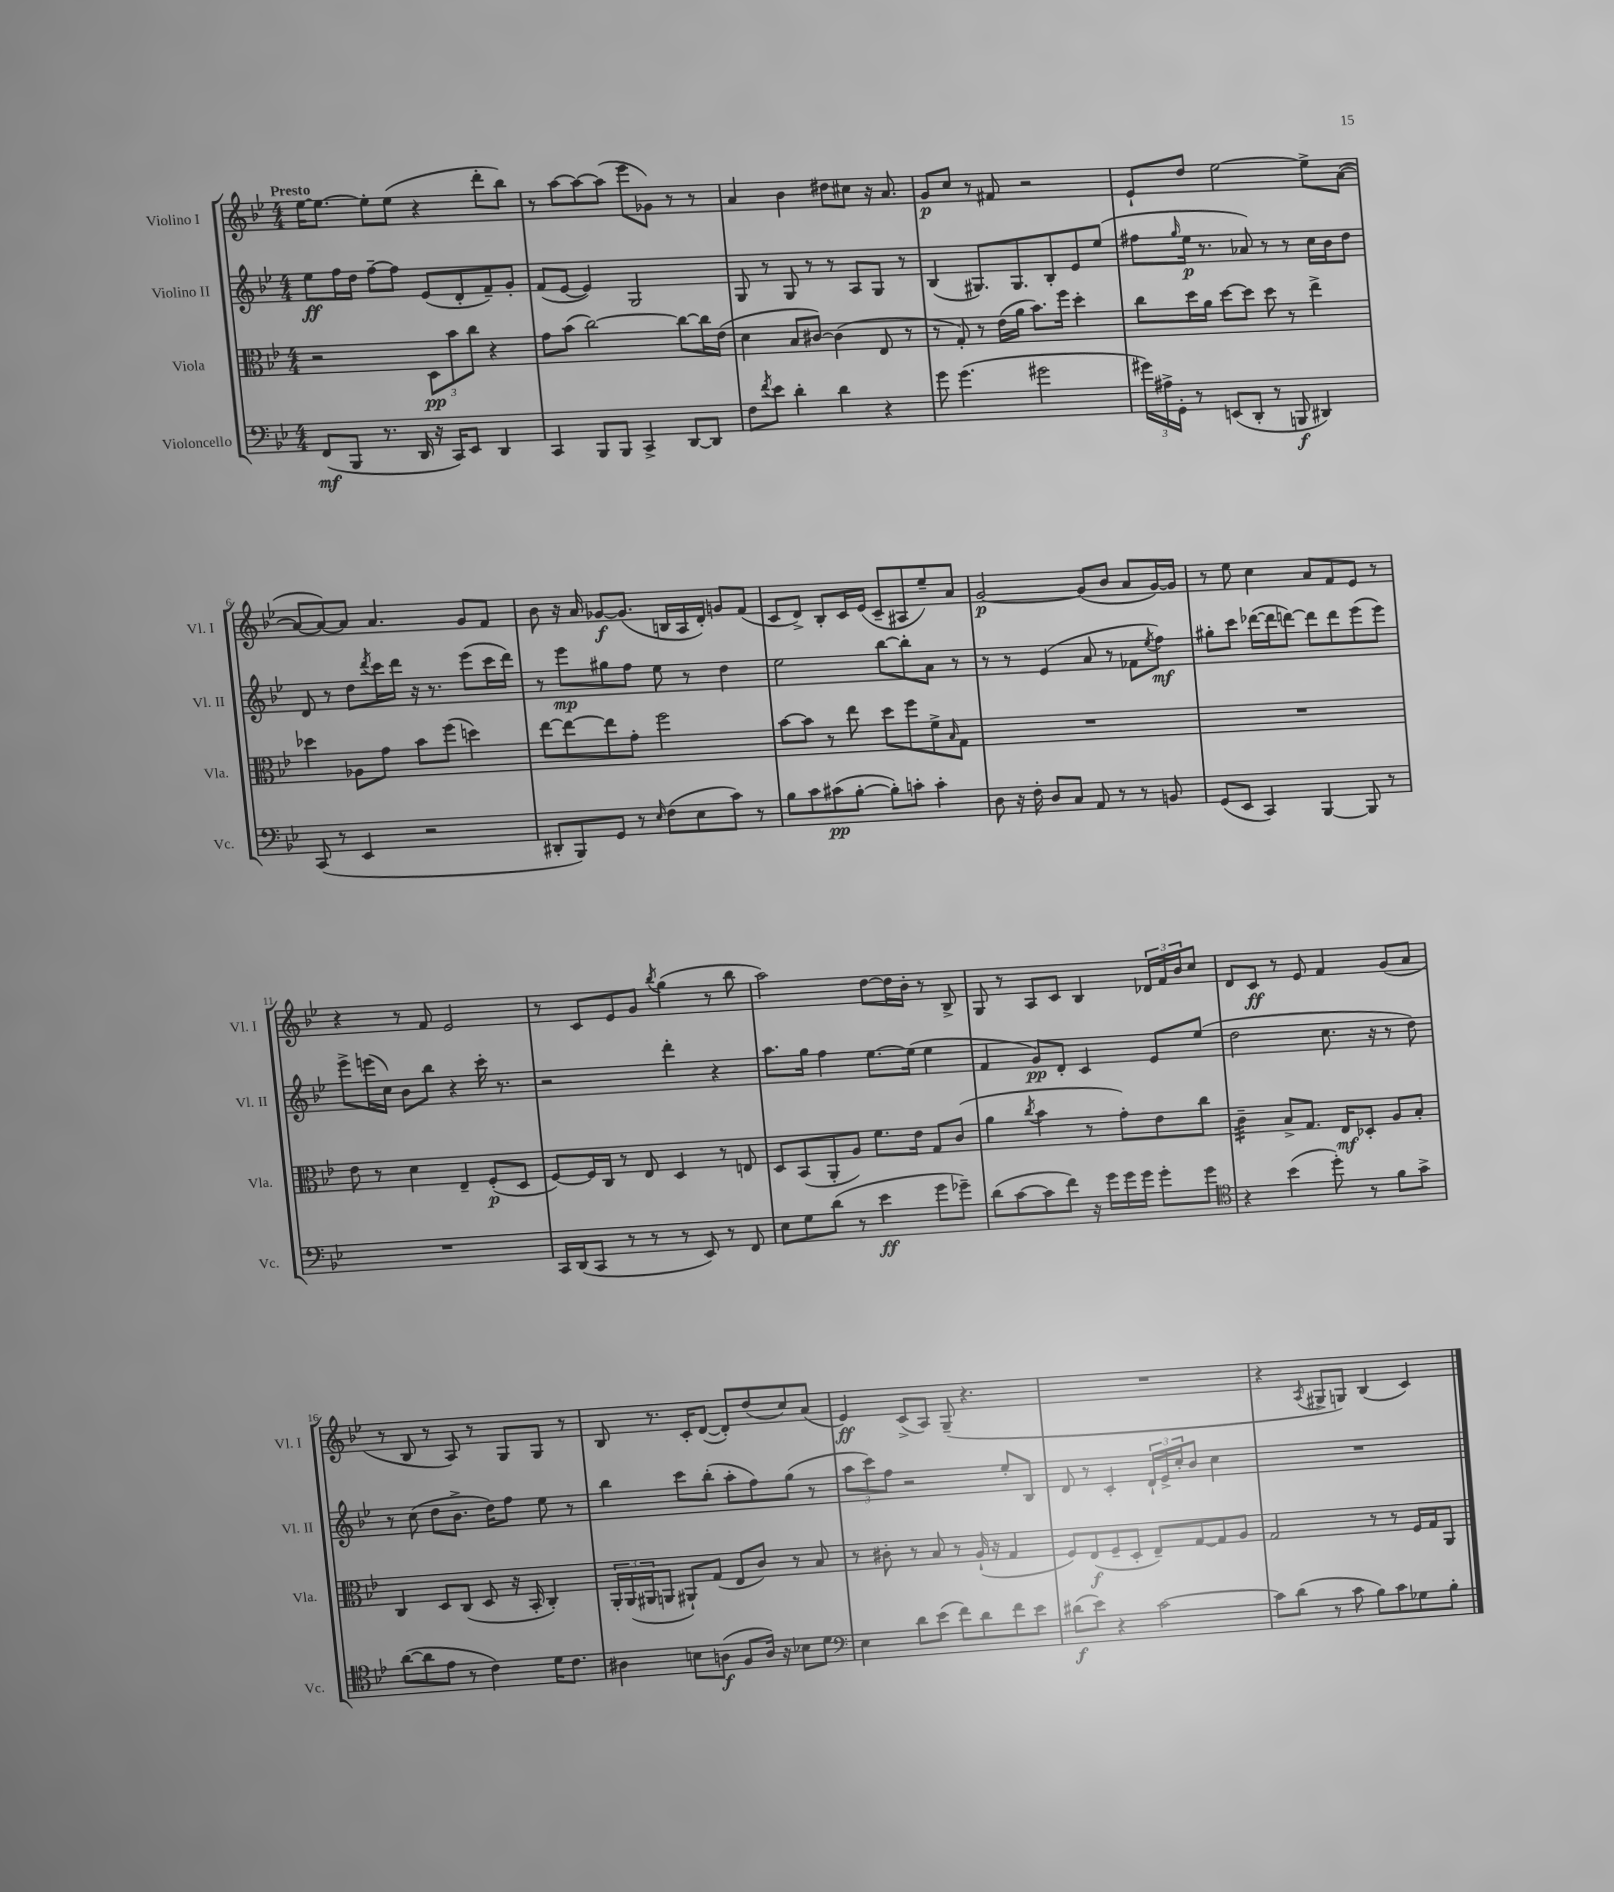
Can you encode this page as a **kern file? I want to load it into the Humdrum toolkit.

**kern	**kern	**kern	**kern
*staff4	*staff3	*staff2	*staff1
*clefF4	*clefC3	*clefG2	*clefG2
*k[b-e-]	*k[b-e-]	*k[b-e-]	*k[b-e-]
*M4/4	*M4/4	*M4/4	*M4/4
(8FF	2r	8ee-	[16ee-
.	.	.	8.ee-_
8BBB-	.	16ff	.
.	.	16dd	.
8.r	.	[8ff~	8ee-']
.	.	8ff]	(8ee-
16DD	.	.	.
16r	12D	(8e-	4r
16CC)	.	.	.
.	12b-	.	.
8EE-	.	8d'	.
.	12cc	.	.
4DD	4r	8f~)	8ddd'
.	.	8g'	8bb-)
=	=	=	=
4CC	8g	(8f	8r
.	(8b-	[8e-	[8aa
8BBB-	[2cc)	4e-])	8aa_
8BBB-	.	.	(8aa]
4CC^	.	2G	8eee-
.	.	.	8g-)
[8DD	8cc_	.	8r
8DD]	16cc]	.	8r
.	(16e-	.	.
=	=	=	=
8F	4d	8G	4a
8qf	.	.	.
8e-	.	8r	.
4d'	8B-	8G	4b-
.	[8c#)	8r	.
4d	(4c#]	8r	8dd#
.	.	8A	8cc#
4r	8E-	8G	16r
.	.	.	8.a
.	8r	8r	.
=	=	=	=
8g	8r	(4B-	8g
(4.g	8G')	.	8cc
.	8r	8.G#)	8r
.	(16e-	.	8f#
.	16a	8.G#	.
2g#	8.b-)	.	2r
.	.	8B-'	.
.	16ff	.	.
.	4dd'	8e-	.
.	.	(8ee-	.
=	=	=	=
24g#)	8cc	8ff#	8e-`
24A#^	.	.	.
24GG'	.	.	.
.	.	16qqgg	.
8r	16dd	16ee-	8dd
.	16a	8.r	.
(8EE	[8dd	.	[2ee-
8DD'	8dd]	8a-)	.
8r	8dd	8r	.
8BBB	8r	8r	.
4DD#)	4ee-^	16cc	8ee-^]
.	.	16b-	.
.	.	8dd	([8a
=	=	=	=
(8CC	4dd-	8d	8a_
8r	.	8r	8a_)
4EE-	8A-	8dd	8a]
.	.	8qddd	.
.	8g	16ccc	4.a
.	.	16ddd	.
2r	8b-	16r	.
.	.	8.r	.
.	(8ff	.	.
.	4dd)	(8eee-	8g
.	.	16ccc	8f
.	.	16ddd)	.
=	=	=	=
8DD#'	[8ee-	8r	8b-
8BBB-)	8ee-_	8eee-	16r
.	.	.	16a
8GG	8ee-]	8gg#	[8g-
8r	8g'	8ff	(8.g-]
16qqE-	.	.	.
(8F	2ff	8ee-	.
.	.	.	16B
8E-	.	8r	16A
.	.	.	16d')
8c)	.	4dd	8g
8r	.	.	(8f
=	=	=	=
8B-	[8b-	2ee-	8c
8c	8b-]	.	8d^)
(8c#	8r	.	8B-'
[8B-'	8ee-	.	16c
.	.	.	(16e-
8B-'])	8dd	[8bb-	8c~
8c'	8ff	8bb-']	8A#
4c'	8f^	8a	8ee-~)
.	16qqB-	.	.
.	8G	8r	8a
=	=	=	=
8D	1r	8r	[2g
16r	.	8r	.
16F'	.	.	.
8D	.	(4e-	.
8C	.	.	.
8AA	.	8a	(8g]
8r	.	8r	8b-
8r	.	8f-	8a
.	.	8qee-	.
8BB	.	8ff)	[16g)
.	.	.	16g]
=	=	=	=
(8GG	1r	8gg#'	8r
8EE-	.	8ccc	8ee-
4CC)	.	([16ddd-	4cc
.	.	16ddd-]	.
.	.	[8ddd)	.
[4BBB-	.	8ddd]	8a
.	.	8ddd	8f
8BBB-]	.	(8eee-	8e-
8r	.	8eee-)	8r
=	=	=	=
1r	8e-	8eee-^	4r
.	8r	(16eee	.
.	.	16cc)	.
.	4d	8b-	8r
.	.	8bb-	8f
.	4E-~	4r	2e-
.	(8F'	16ccc'	.
.	.	8.r	.
.	8D	.	.
=	=	=	=
16CC	[8F)	2r	8r
(16DD	.	.	.
8CC	16F]	.	8c
.	16C	.	.
8r	8r	.	8e-
8r	8E-	.	8g
.	.	.	8qbb-
8r	4D	4ddd'	(4gg
8EE-)	.	.	.
8r	8r	4r	8r
8FF	8E	.	8bb-
=	=	=	=
8E-	8D	8.aa	2aa)
8G	(8BB-	.	.
.	.	16gg	.
(8d	8AA'	4ff	.
8r	8A)	.	.
4e-	8.f	[8.ee-	[8dd
.	.	.	16dd]
.	16e-	(16ee-]	16b-'
8g	8G	4ee-	8r
8g-~)	(8c	.	8B-^
=	=	=	=
(8d	4a	4f	8G
[8c	.	.	8r
.	8qcc	.	.
8c]	4b-	8g)	8A
8f)	.	8d'	8c
16r	8r	4c	4B-
16g	.	.	.
16g	8g')	.	.
16g	.	.	.
8g'	8e-	8e-	24d-
.	.	.	24f
.	.	.	24b-
8g	8cc	(8ee-	8cc
=	=	=	=
*clefC4	*	*	*
4r	4c~	2dd	8d
.	.	.	8c
(4b-	8B-^	.	8r
.	8.G	.	8e-
8dd')	.	8.cc	4f
.	16E-	.	.
8r	8D-'	.	.
.	.	16r	.
8f	8A	8r	(8g
8g^	8B-'	8dd)	8a
=	=	=	=
([8a	4C	8r	8r
8a]	.	(8cc	8B-
8e-	8D	8dd	8r
8r	(8C	8.b-^	8A)
4c)	8D	.	8r
.	.	16dd)	.
.	16r	8ff	8G
.	16BB-'	.	.
16d	4C')	8ee-	8G
8.c	.	.	.
.	.	8r	8r
=	=	=	=
4A#	24AA'	4bb-	8B-
.	(24AA	.	.
.	24AA#	.	.
.	8AA	.	8.r
8B	8AA#`)	8ccc	.
.	.	.	16c'
(8A	(8G	(8bb-'	([8d
8F	8E-	8aa'	8d'])
16A)	8c)	8ff)	(8dd
16r	.	.	.
8B-	8r	(8gg	8cc)
8d	8B-	8r	(8a
=	=	=	=
*clefF4	*	*	*
4E-	8r	12aa	4e-)
.	.	12ccc)	.
.	8c#'	.	.
.	.	12ff	.
8d	8r	2r	(8c^
(8e-	8B-	.	8A)
8f)	8r	.	(8G~
8d	(16A`	.	4.r
.	16r	.	.
8f	4G	8ee-'	.
8e-	.	8B-	.
=	=	=	=
(8d#	8F)	8d	1r
8e-)	(8E-	8r	.
4r	8F~	4c'	.
.	8D'	.	.
[2c	8E-~)	24d`	.
.	.	24e-^	.
.	.	24cc'	.
.	[8G	8b-	.
.	8G]	4cc	.
.	8A	.	.
=	=	=	=
8c]	2G	1r	4r
(8d	.	.	.
.	.	.	8qA
8r	.	.	8G#^
8c	.	.	8G)
8B-)	8r	.	(4B-
8c	8r	.	.
8G-	16F	.	4c)
.	16G	.	.
8B-'	8AA	.	.
==	==	==	==
*-	*-	*-	*-
